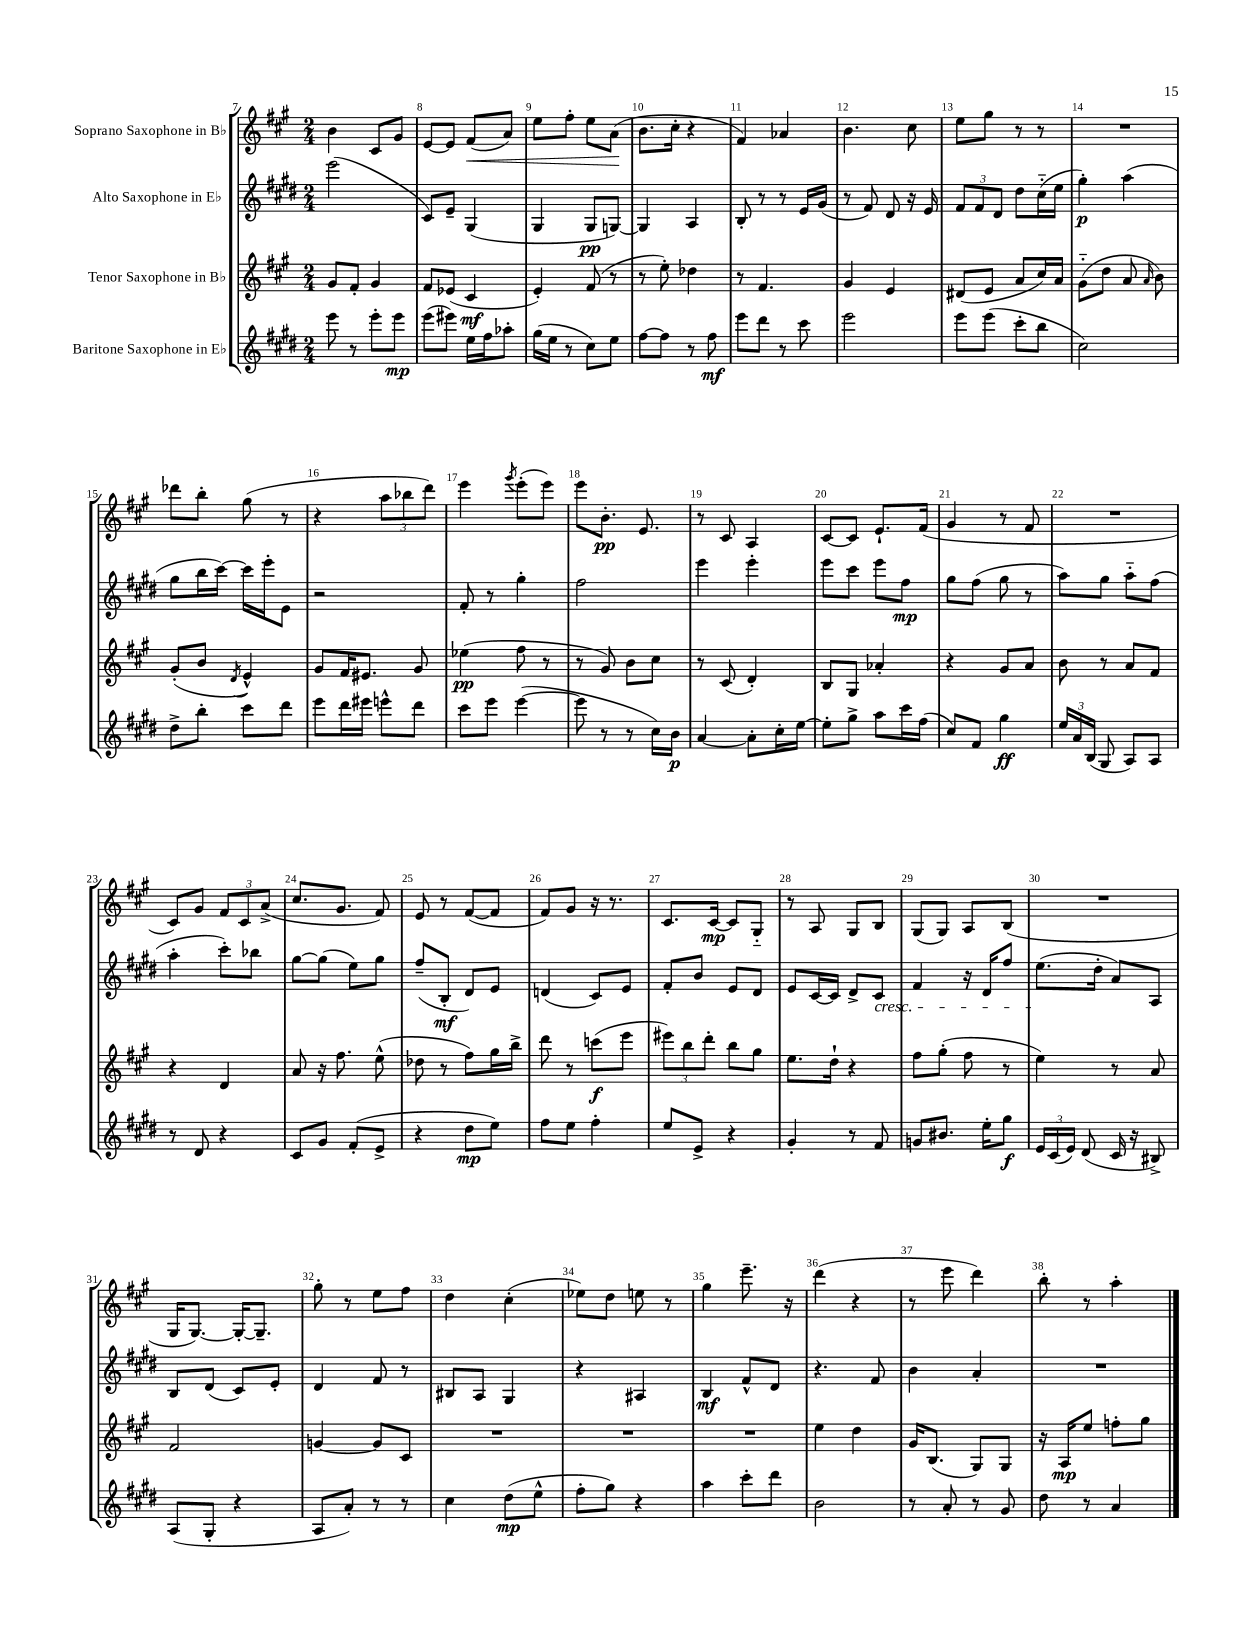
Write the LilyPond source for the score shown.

<<
\new StaffGroup <<
\new Staff = "s0" \with { instrumentName = "Soprano Saxophone in Bb" } {
    \clef treble \key a \major \numericTimeSignature \time 2/4
    \autoBeamOff b'4 cis'8[ gis'8] |
    e'8[~ e'8] fis'8[\<( a'8]) |
    e''8[ fis''8]-. e''8[ a'8]\!( |
    b'8.[ cis''16]-. r4 |
    fis'4) aes'4 |
    b'4. cis''8 |
    e''8[ gis''8] r8 r8 |
    R2 |
    des'''8[ b''8]-. gis''8( r8 |
    r4 \tuplet 3/2 { a''8[ bes''8 d'''8]) } |
    e'''4 \acciaccatura { gis'''8 } e'''8[-.( e'''8]) |
    e'''8[ b'8.]-.\pp e'8. |
    r8 cis'8 a4 |
    cis'8[~ cis'8] e'8.[-! fis'16]( |
    gis'4 r8 fis'8 |
    R2 |
    cis'8[) gis'8] \tuplet 3/2 { fis'8[ cis'8 a'8]->( } |
    cis''8.[ gis'8.] fis'8) |
    e'8 r8 fis'8[~( fis'8] |
    fis'8[) gis'8] r16 r8. |
    cis'8.[ cis'16]~\mp cis'8[ gis8]-_ |
    r8 a8 gis8[ b8] |
    gis8[( gis8]) a8[ b8]( |
    R2 |
    gis16[ gis8.]~) gis16[~-. gis8.]-- |
    gis''8-. r8 e''8[ fis''8] |
    d''4 cis''4-.( |
    ees''8[) d''8] e''8 r8 |
    gis''4 e'''8.-- r16 |
    d'''4( r4 |
    r8 e'''8 d'''4) |
    b''8-. r8 a''4-. \bar "|." |
}
\new Staff = "s1" \with { instrumentName = "Alto Saxophone in Eb" } {
    \clef treble \key e \major \numericTimeSignature \time 2/4
    \autoBeamOff e'''2( |
    cis'8[) e'8]-- gis4( |
    gis4 gis8[\pp g8]~) |
    g4 a4 |
    b8-. r8 r8 e'16[ gis'16]( |
    r8 fis'8) dis'8 r16 e'16 |
    \tuplet 3/2 { fis'8[ fis'8 dis'8] } dis''8[ cis''16-_( e''16] |
    gis''4-.\p) a''4( |
    gis''8[ b''16 cis'''16]~) cis'''16[ e'''16-. e'8] |
    r2 |
    fis'8-. r8 gis''4-. |
    fis''2 |
    e'''4 e'''4-. |
    e'''8[ cis'''8] e'''8[ fis''8]\mp |
    gis''8[ fis''8]( gis''8 r8 |
    a''8[) gis''8] a''8[-_ fis''8]( |
    a''4-. cis'''8[-.) bes''8] |
    gis''8[~ gis''8]( e''8[) gis''8] |
    fis''8[--( b8]-.\mf dis'8[) e'8] |
    d'4( cis'8[) e'8] |
    fis'8[-. b'8] e'8[ dis'8] |
    e'8[ cis'16~ cis'16] dis'8[-> cis'8]\cresc |
    fis'4 r16 dis'16[ fis''8] |
    e''8.[\!( dis''16]-. a'8[) a8] |
    b8[ dis'8]( cis'8[) e'8]-. |
    dis'4 fis'8 r8 |
    bis8[ a8] gis4 |
    r4 ais4 |
    b4\mf fis'8[-^ dis'8] |
    r4. fis'8 |
    b'4 a'4-. |
    R2 \bar "|." |
}
\new Staff = "s2" \with { instrumentName = "Tenor Saxophone in Bb" } {
    \clef treble \key a \major \numericTimeSignature \time 2/4
    \autoBeamOff gis'8[ fis'8]-. gis'4 |
    fis'8[ ees'8]( cis'4\mf |
    e'4-.) fis'8( r8 |
    r8 e''8-.) des''4 |
    r8 fis'4. |
    gis'4 e'4 |
    dis'8[( e'8] a'8[ cis''16) a'16] |
    gis'8[-_( d''8] a'8 \grace { a'16 } b'8) |
    gis'8[-.( b'8] \acciaccatura { d'8 } e'4-^) |
    gis'8[ fis'16 eis'8.] gis'8 |
    ees''4\pp( fis''8 r8 |
    r8 gis'8) b'8[ cis''8] |
    r8 cis'8( d'4-.) |
    b8[ gis8] aes'4-. |
    r4 gis'8[ a'8] |
    b'8 r8 a'8[ fis'8] |
    r4 d'4 |
    a'8 r16 fis''8. e''8-^( |
    des''8 r8 fis''8[) gis''16 b''16]-> |
    d'''8 r8 c'''8[\f( e'''8] |
    \tuplet 3/2 { eis'''8[) b''8 d'''8]-. } b''8[ gis''8] |
    e''8.[ d''16]-! r4 |
    fis''8[ gis''8]-.( fis''8 r8 |
    e''4) r8 a'8 |
    fis'2 |
    g'4~ g'8[ cis'8] |
    R2 |
    R2 |
    R2 |
    e''4 d''4 |
    gis'16[ b8.]( gis8[) gis8] |
    r16 a16[\mp e''8] f''8[-. gis''8] \bar "|." |
}
\new Staff = "s3" \with { instrumentName = "Baritone Saxophone in Eb" } {
    \clef treble \key e \major \numericTimeSignature \time 2/4
    \autoBeamOff e'''8 r8 e'''8[-. e'''8]\mp |
    e'''8[( eis'''8]) e''16[ fis''16 aes''8]-. |
    gis''16[( e''16] r8 cis''8[) e''8] |
    fis''8[~ fis''8] r8 fis''8\mf |
    e'''8[ dis'''8] r8 cis'''8 |
    e'''2 |
    e'''8[ e'''8]( cis'''8[-. b''8] |
    cis''2) |
    dis''8[-> b''8]-. cis'''8[ dis'''8] |
    e'''8[ dis'''16 eis'''16] e'''8[-^ dis'''8] |
    cis'''8[ e'''8] e'''4~( |
    e'''8 r8 r8 cis''16[) b'16]\p |
    a'4~ a'8[-. cis''16-. e''16]~ |
    e''8[-. gis''8]-> a''8[ cis'''16 fis''16]( |
    cis''8[) fis'8] gis''4\ff |
    \tuplet 3/2 { e''16[ a'16 b16]( } gis8 a8[) a8] |
    r8 dis'8 r4 |
    cis'8[ gis'8] fis'8[-.( e'8]-> |
    r4 dis''8[\mp e''8]) |
    fis''8[ e''8] fis''4-. |
    e''8[ e'8]-> r4 |
    gis'4-. r8 fis'8 |
    g'8[ bis'8.] e''16[-. gis''8]\f |
    \tuplet 3/2 { e'16[ cis'16( e'16]) } dis'8( cis'16 r16 bis8->) |
    a8[( gis8]-. r4 |
    a8[ a'8]-.) r8 r8 |
    cis''4 dis''8[\mp( e''8]-^ |
    fis''8[-. gis''8]) r4 |
    a''4 cis'''8[-. dis'''8] |
    b'2 |
    r8 a'8-. r8 gis'8 |
    dis''8 r8 a'4 \bar "|." |
}
>>
>>
\layout { \context { \Score currentBarNumber = #7 \override BarNumber.break-visibility = ##(#f #t #t) barNumberVisibility = #all-bar-numbers-visible } }
